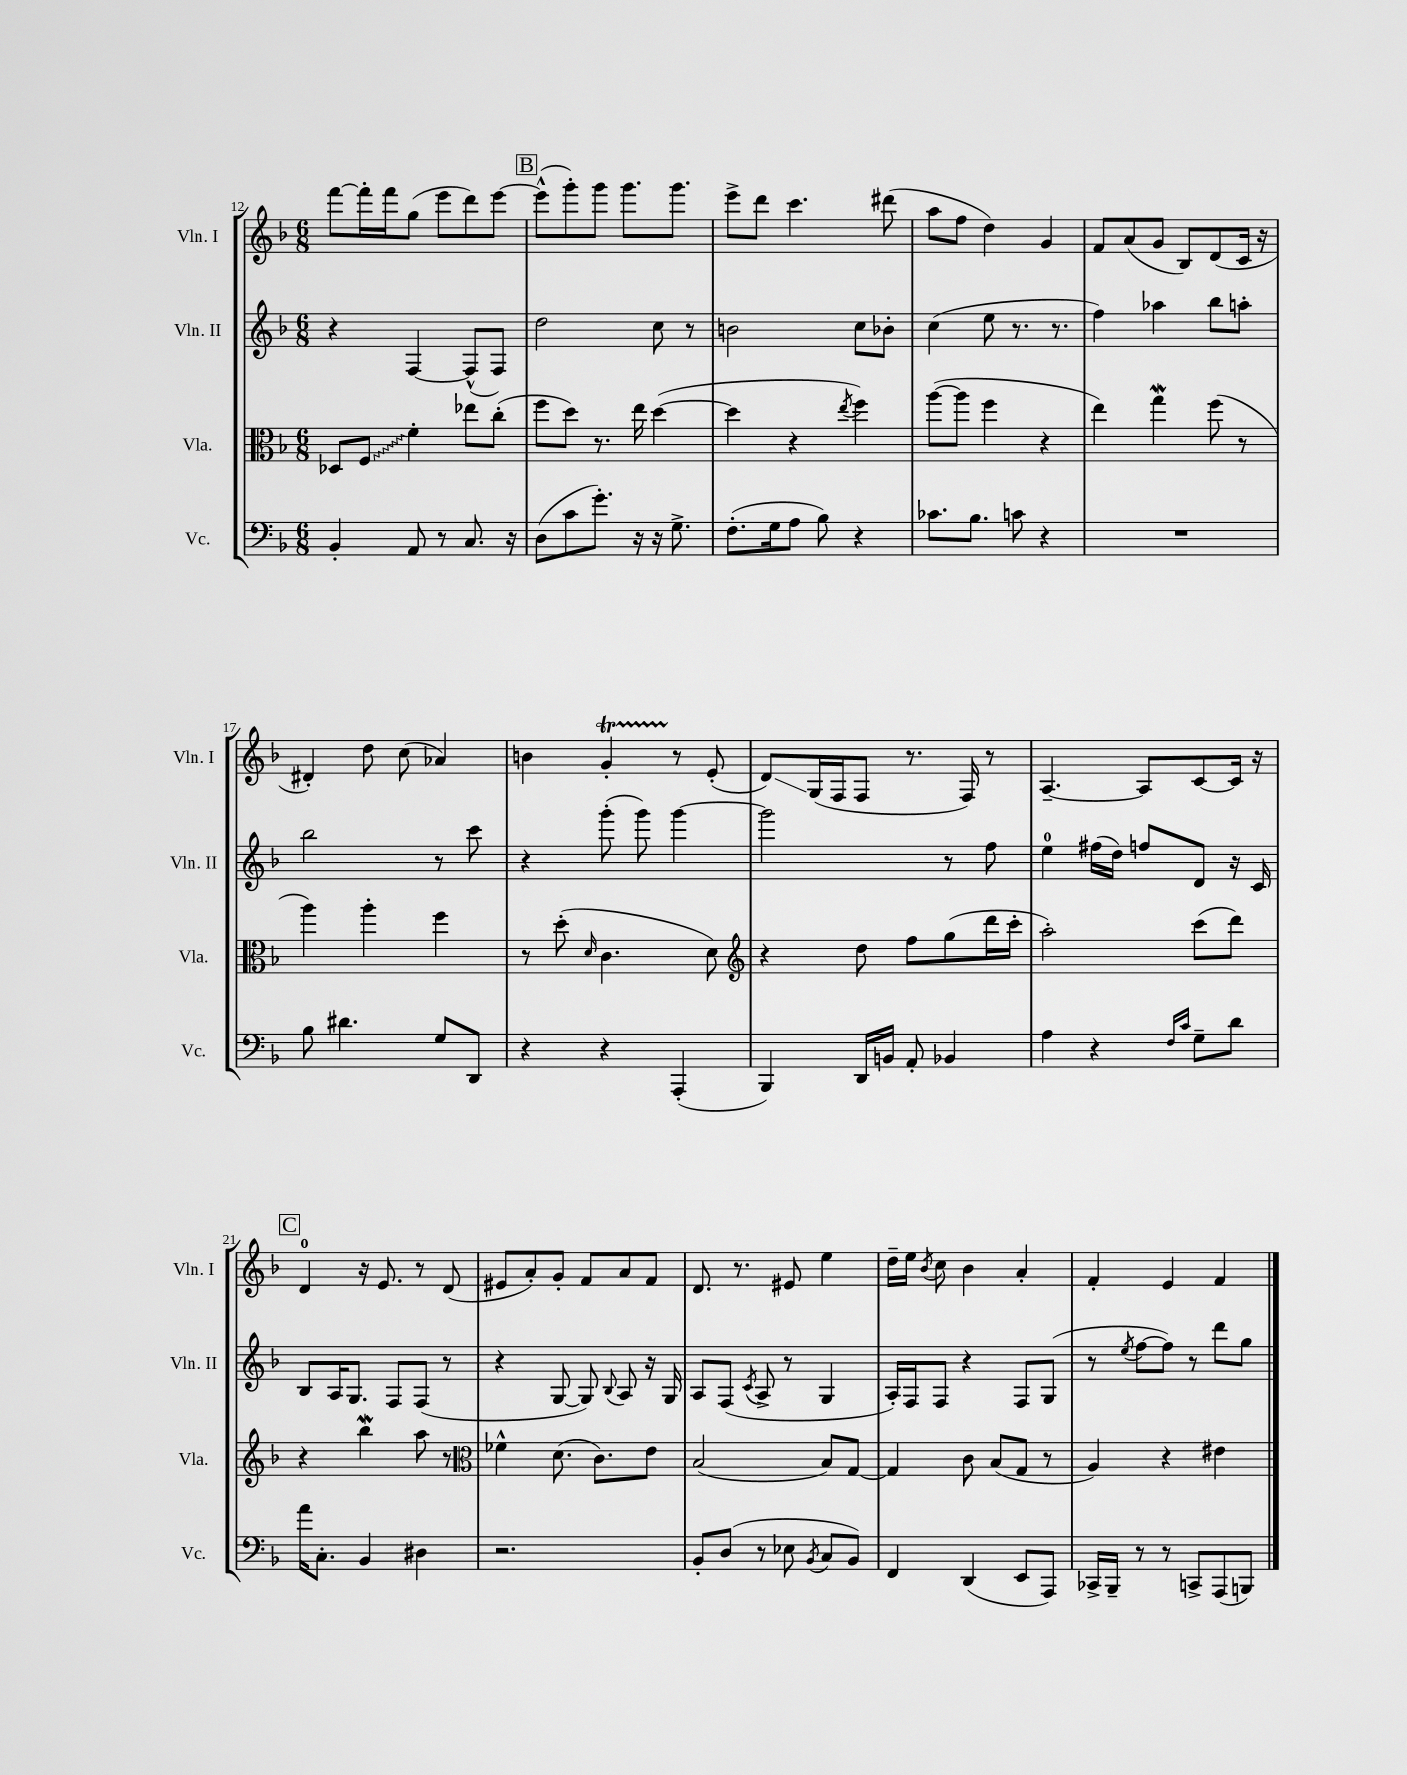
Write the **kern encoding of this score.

**kern	**kern	**kern	**kern
*staff4	*staff3	*staff2	*staff1
*clefF4	*clefC3	*clefG2	*clefG2
*k[b-]	*k[b-]	*k[b-]	*k[b-]
*M6/8	*M6/8	*M6/8	*M6/8
4BB-'	8D-	4r	[8fff
.	8F	.	16fff']
.	.	.	16fff
8AA	4f'	[4F	(8gg
8r	.	.	8eee
8.C	8ee-	(8F^^]	8ddd)
.	(8cc'	8F)	[8eee
16r	.	.	.
=	=	=	=
(8D	8ff	2dd	(8eee^^]
8c	8dd)	.	8ggg')
8.g')	8.r	.	8ggg
.	.	.	8.ggg
16r	16ee	.	.
16r	([4dd	8cc	.
8.G^	.	.	8.ggg
.	.	8r	.
=	=	=	=
(8.F'	4dd]	2b	8eee^
.	.	.	8ddd
16G	.	.	.
8A	4r	.	4.ccc
8B-)	.	.	.
.	8qee	.	.
4r	4ff)	8cc	.
.	.	8b-'	(8ddd#
=	=	=	=
8.c-	([8aa	(4cc	8aa
.	8aa]	.	8ff
8.B-	.	.	.
.	4ff	8ee	4dd)
8c	.	8.r	.
4r	4r	.	4g
.	.	8.r	.
=	=	=	=
2.r	4ee)	4ff)	8f
.	.	.	(8a
.	4gg	4aa-	8g
.	.	.	8B-)
.	(8ff	8bb-	(8d
.	8r	8aa'	16c
.	.	.	16r
=	=	=	=
8B-	4aa)	2bb-	4d#')
4.d#	.	.	.
.	4aa'	.	8dd
.	.	.	(8cc
8G	4ff	8r	4a-)
8DD	.	8ccc	.
=	=	=	=
4r	8r	4r	4b
.	(8dd'	.	.
.	16qqd	.	.
4r	4.c	(8ggg'	4g'
.	.	8ggg)	.
(4AAA'	.	[4ggg	8r
.	8d)	.	(8e'
=	=	=	=
*	*clefG2	*	*
4BBB-)	4r	2ggg]	8d)
.	.	.	(16G
.	.	.	16F
16DD	8dd	.	8F
16BB	.	.	.
8AA'	8ff	.	8.r
4BB-	(8gg	8r	.
.	.	.	16F)
.	16ddd	8ff	8r
.	16ccc'	.	.
=	=	=	=
4A	2aa')	4ee	[4.A~
4r	.	(16ff#	.
.	.	16dd)	.
.	.	8ff	8A]
16qqF	.	.	.
16qqc	.	.	.
8G~	(8ccc	8d	[8c
8d	8ddd)	16r	16c]
.	.	16c	16r
=	=	=	=
16a	4r	8B-	4d
8.C'	.	.	.
.	.	16A	.
.	.	8.G	.
4BB-	4bb-	.	16r
.	.	.	8.e
.	.	8F	.
4D#	8aa	(8F	8r
.	8r	8r	(8d
=	=	=	=
*	*clefC3	*	*
2.r	4f-^^	4r	8e#
.	.	.	8a')
.	(8.d	[8G	8g'
.	.	8G])	8f
.	8.c)	.	.
.	.	8qqB-	.
.	.	8A	8a
.	8e	16r	8f
.	.	16G	.
=	=	=	=
8BB-'	(2B-	8A	8.d
(8D	.	(8F	.
.	.	.	8.r
.	.	8qc	.
8r	.	8A^	.
8E-	.	8r	8e#
8qBB-	.	.	.
8C	8B-)	4G	4ee
8BB-)	[8G	.	.
=	=	=	=
4FF	4G]	16A')	16dd~
.	.	16F	16ee
.	.	.	8qb-
.	.	8F	8cc
(4DD	8c	4r	4b-
.	(8B-	.	.
8EE	8G	8F	4a'
8AAA)	8r	(8G	.
=	=	=	=
16CC-^	4A)	8r	4f'
16BBB-~	.	.	.
.	.	8qee	.
8r	.	[8ff	.
8r	4r	8ff])	4e
8CC^	.	8r	.
(8AAA	4e#	8ddd	4f
8BBB)	.	8gg	.
==	==	==	==
*-	*-	*-	*-
